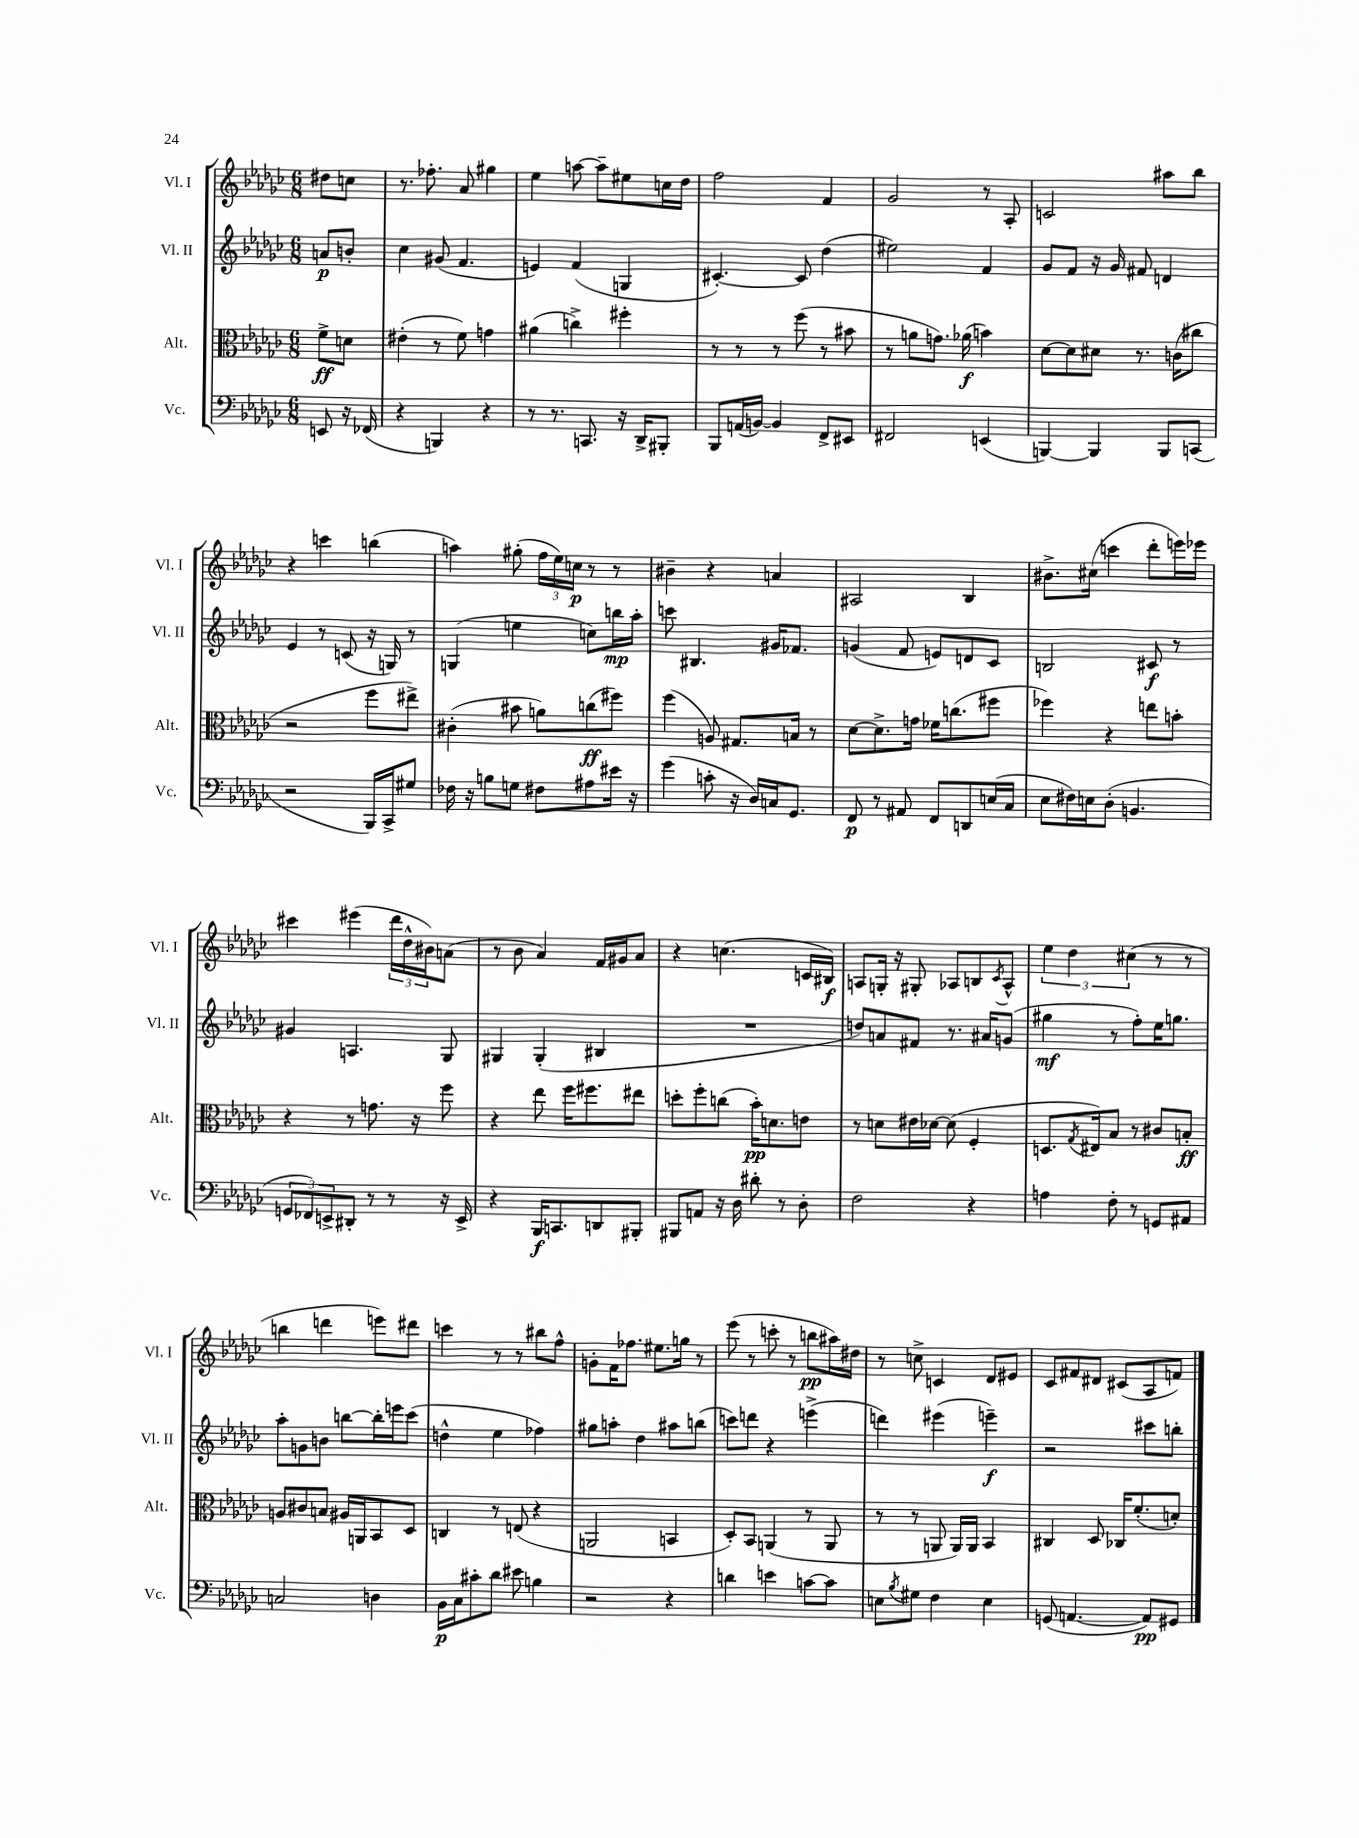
<<
\new StaffGroup <<
\new Staff = "s0" \with { instrumentName = "Vl. I" shortInstrumentName = "Vl. I" } {
    \clef treble \key ges \major \numericTimeSignature \time 6/8 \partial 4
    dis''8 c''8 |
    r8. fes''8.-. aes'8 gis''4 |
    ees''4 a''8~ a''8-- eis''8 c''16 des''16 |
    f''2 f'4 |
    ges'2 r8 aes8-. |
    c'2 ais''8 bes''8 |
    r4 c'''4 b''4( |
    a''4) gis''8-.( \tuplet 3/2 { f''16 ees''16) c''16\p } r8 r8 |
    bis'4-- r4 a'4 |
    ais2 bes4 |
    bis'8.-> cis''16( c'''4 des'''8-. e'''16) ees'''16 |
    cis'''4 eis'''4( \tuplet 3/2 { des'''16 des''16-^ bis'16) } a'8( |
    r8 bes'8 aes'4) f'16 gis'16 aes'8 |
    r4 c''4.( c'16 bis16\f) |
    a8 g16-. r16 gis8-. aes8 b8 \acciaccatura { ces'8 } aes8-^ |
    \tuplet 3/2 { ees''4 des''4 cis''4( } r8 r8 |
    b''4 d'''4 e'''8) dis'''8 |
    c'''4 r8 r8 bis''8 f''8-^ |
    g'8-. f'16 fes''8. eis''8. g''16 r8 |
    ees'''8( r8 c'''8-. r8 b''8\pp ais''16) dis''16 |
    r8 c''8-> c'4 des'8 eis'8 |
    ces'8 fis'8 dis'8 cis'8( aes8 f'8) \bar "|." |
}
\new Staff = "s1" \with { instrumentName = "Vl. II" shortInstrumentName = "Vl. II" } {
    \clef treble \key ges \major \numericTimeSignature \time 6/8 \partial 4
    a'8\p b'8-. |
    ces''4 gis'8( f'4. |
    e'4) f'4( g4 |
    cis'4.~-.) cis'8 des''4( |
    eis''2) f'4 |
    ges'8 f'8 r16 ges'16 fis'8 d'4 |
    ees'4 r8 c'8( r16 g16) r8 |
    g4( e''4 c''8) b''16\mp aes''16-. |
    c'''8 bis4. gis'16 fes'8. |
    g'4( f'8 e'8) d'8 ces'8 |
    b2 cis'8\f r8 |
    gis'4 a4. ges8 |
    gis4 gis4-.( bis4 |
    R2. |
    d''8) a'8 fis'8 r8. ais'16 g'8( |
    gis''4\mf r8 f''8-.) ees''16 g''8. |
    aes''8-. g'8 b'8 b''8~ b''16-. e'''16 ces'''8( |
    d''4-^ ees''4 fes''4) |
    gis''8 a''8-. des''4 ais''8 b''8( |
    c'''8) d'''8 r4 e'''4->( |
    d'''4) eis'''4( e'''4--\f) |
    r2 cis'''8 b''8-. \bar "|." |
}
\new Staff = "s2" \with { instrumentName = "Alt." shortInstrumentName = "Alt." } {
    \clef alto \key ges \major \numericTimeSignature \time 6/8 \partial 4
    f'8->\ff d'8 |
    eis'4-.( r8 f'8) g'4 |
    ais'4( c''4->) fis''4-. |
    r8 r8 r8 f''8( r8 bis'8 |
    r8 a'8 g'8.) aes'16\f( b'4) |
    des'8~ des'8 dis'8 r8. c'16( cis''8 |
    r2 f''8 eis''8->) |
    cis'4-.( bis'8 a'8) c''8\ff( fis''8) |
    f''4( a8) gis8. b16 r8 |
    des'8~ des'8.-> g'16 fes'16 c''8.( fis''8 |
    fes''4) r4 e''8 b'8-. |
    r4 r8 g'8. r16 f''8 |
    r4 ees''8 f''16 fis''8. eis''8 |
    d''8-. f''8-. c''8( bes'16-.\pp) d'8. e'8 |
    r8 d'8 eis'16 des'16~ des'8( f4-. |
    d8. \acciaccatura { ges8 } eis16) bes8 r8 cis'8 b8-.\ff |
    a8 cis'8 b8 ais16 a,16 bes,8 des8 |
    c4 r8 e8( r4 |
    a,2 b,4 |
    des8-.) bes,8 a,4( r8 a,8 |
    r8 r8 a,8 a,16) a,16 bes,4 |
    cis4 des8 ces16 f'8.-.( d'8-.) \bar "|." |
}
\new Staff = "s3" \with { instrumentName = "Vc." shortInstrumentName = "Vc." } {
    \clef bass \key ges \major \numericTimeSignature \time 6/8 \partial 4
    e,8 r16 fes,16( |
    r4 b,,4) r4 |
    r8 r8. c,8. r16 des,16-> bis,,8-. |
    bes,,8 a,16( b,16~) b,4 f,8-> eis,8 |
    fis,2 e,4( |
    b,,4~) b,,4 b,,8 c,8( |
    r2 bes,,16) ces,16-> gis8 |
    fes16 r16 b8 g8 fis8 ais8 eis'16 r16 |
    ges'4( c'8-. r16 des16) c16 ges,8. |
    f,8\p r8 ais,8 f,8 d,8 e16( ces16 |
    ees8 fis16) e16 des8-.( b,4. |
    \tuplet 3/2 { g,8 fes,8) e,8-> } dis,8-. r8 r8 r16 e,16-> |
    r4 bes,,16\f c,8. d,8 bis,,8-. |
    bis,,8 a,8 r16 des16 dis'8-. r8 des8-. |
    f2 r4 |
    a4 f8-. r8 g,8 ais,8 |
    c2 d4 |
    bes,16\p ces16 cis'8-. des'8 eis'8 b4 |
    r2 r4 |
    d'4 e'4 c'8~ c'8 |
    e8 \acciaccatura { bes8 } gis8 f4 e4 |
    g,8( a,4.~ a,8\pp) gis,8 \bar "|." |
}
>>
>>
\layout { \context { \Score \remove "Bar_number_engraver" } }
